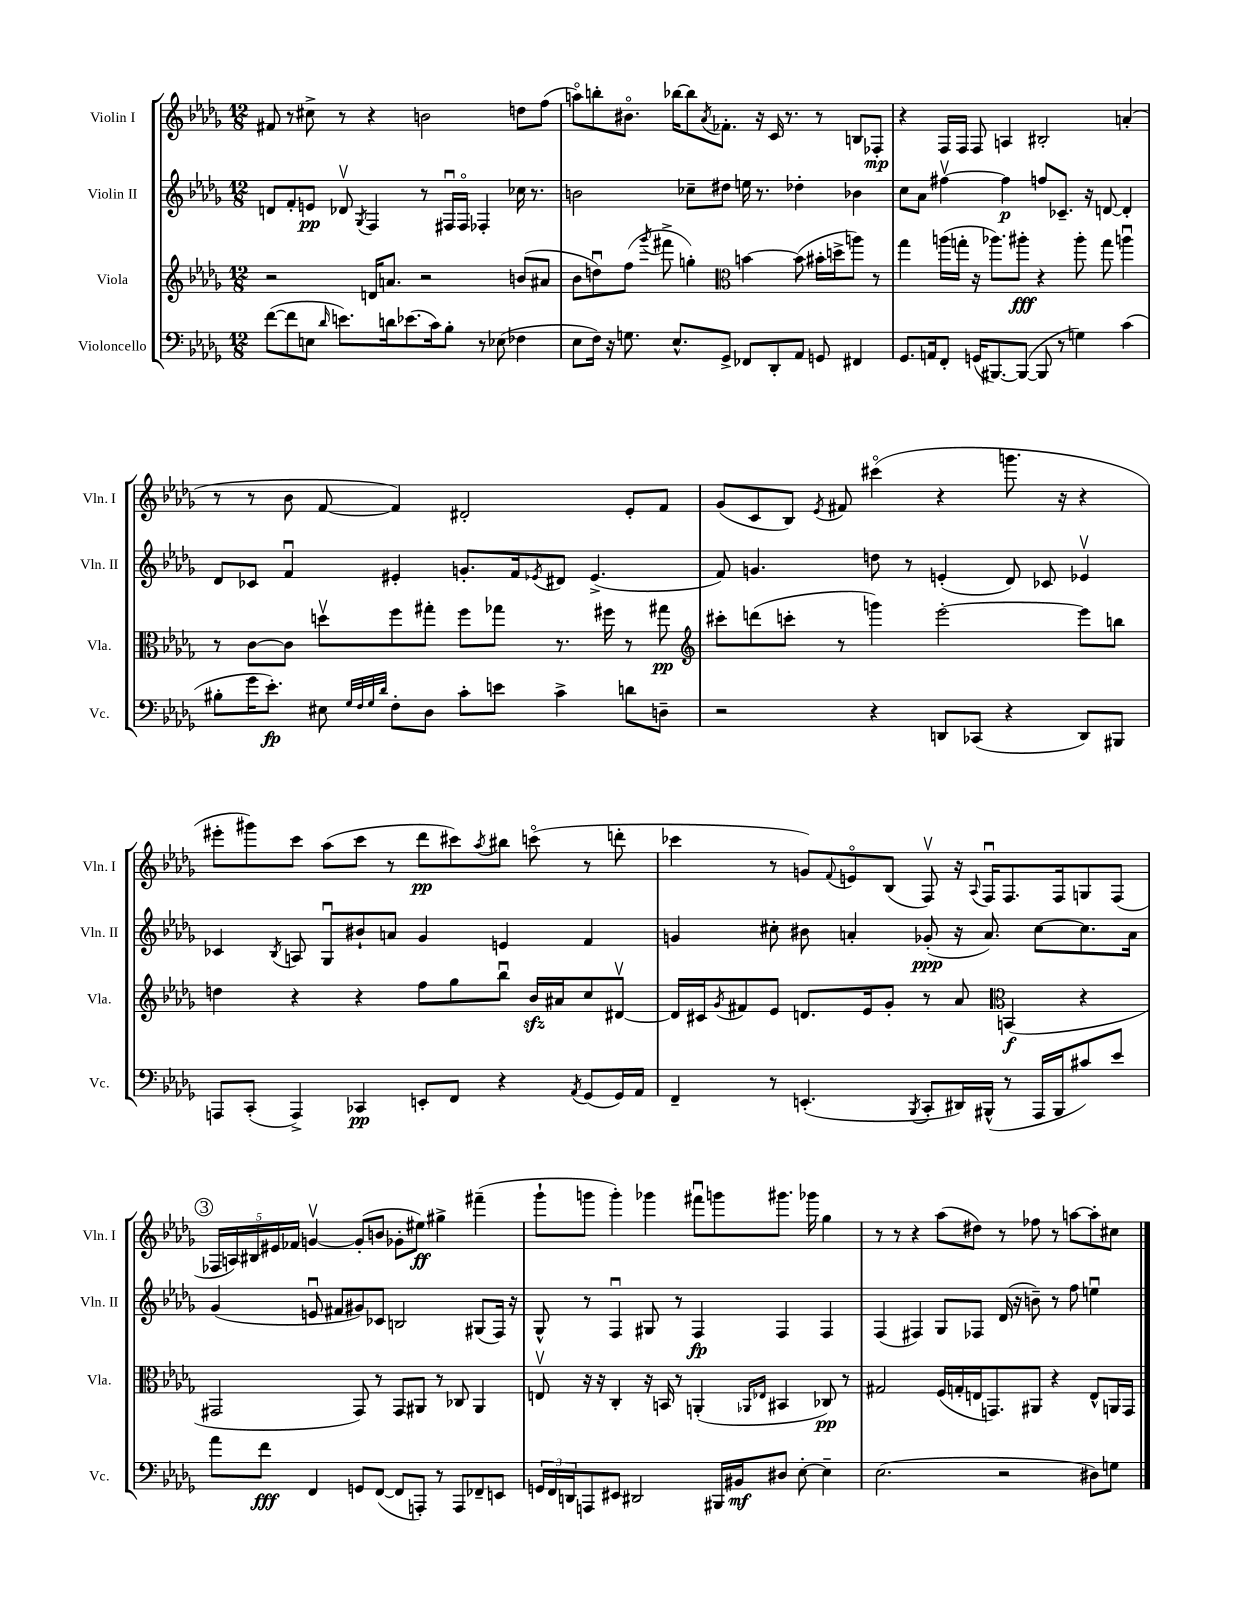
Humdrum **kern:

**kern	**dynam	**kern	**dynam	**kern	**dynam	**kern	**dynam
*part4	*part4	*part3	*part3	*part2	*part2	*part1	*part1
*staff4	*staff4	*staff3	*staff3	*staff2	*staff2	*staff1	*staff1
*I"Violoncello	*	*I"Viola	*	*I"Violin II	*	*I"Violin I	*
*I'Vc.	*	*I'Vla.	*	*I'Vln. II	*	*I'Vln. I	*
*clefF4	*	*clefG2	*	*clefG2	*	*clefG2	*
*k[b-e-a-d-g-]	*	*k[b-e-a-d-g-]	*	*k[b-e-a-d-g-]	*	*k[b-e-a-d-g-]	*
*M12/8	*	*M12/8	*	*M12/8	*	*M12/8	*
=16	=16	=16	=16	=16	=16	=16	=16
([8f\L	.	2r	.	8dn/L	.	8f#X/	.
8f\]	.	.	.	8f'/	.	8r	.
8En\J	.	.	.	8en/J	pp	8cc#X^\	.
16qqd-/	.	.	.	.	.	.	.
8.en\L)	.	.	.	8d-Xv/	.	8r	.
.	.	.	.	8qG-/	.	.	.
.	.	16dn/KL	.	4F/	.	4r	.
16dn\k	.	8.an/J	.	.	.	.	.
(8.e-X\	.	.	.	.	.	.	.
.	.	2r	.	8r	.	2bn\	.
16c\k)	.	.	.	.	.	.	.
8B-'\J	.	.	.	16F#Xu/LL	.	.	.
.	.	.	.	16F#/JJ	.	.	.
8r	.	.	.	4F-X'/	.	.	.
(8E-X\	.	.	.	.	.	.	.
4F-X\	.	(8bn/L	.	16cc-X\	.	8ddn\L	.
.	.	.	.	8.r	.	.	.
.	.	8a#X/J	.	.	.	(8ff\J	.
=17	=17	=17	=17	=17	=17	=17	=17
8E-\L	.	8b-\L	.	2bn\	.	8aan\L)	.
16F\Jk)	.	8ddnu\)	.	.	.	8bbn'\	.
16r	.	.	.	.	.	.	.
8.Gn\	.	(8ff\J	.	.	.	8.b#X\J	.
.	.	8qggg-/	.	.	.	.	.
.	.	8fff#X^\	.	.	.	.	.
8.E-^^/L	.	.	.	.	.	[16bb-X\KL	.
.	.	4ggn'\)	.	8cc-X~\L	.	8bb-\]	.
.	.	.	.	.	.	8qa-/	.
8GG-^/J	.	.	.	8dd#X\J	.	8.f-X'\J	.
*	*	*clefC3	*	*	*	*	*
8FF-X/L	.	[4bn\	.	16een\	.	.	.
.	.	.	.	8.r	.	16r	.
8DD-'/	.	.	.	.	.	16c/	.
.	.	.	.	.	.	8.r	.
8AA-/J	.	(8b\]	.	4dd-X'\	.	.	.
8GGn/	.	16b#X'\LL	.	.	.	8r	.
.	.	16ddn^\J	.	.	.	.	.
4FF#X/	.	8aan\J)	.	4b-X\	.	8Bn/L	.
.	.	8r	.	.	.	8F-X'/J	mp
=18	=18	=18	=18	=18	=18	=18	=18
8.GG-/L	.	4gg-\	.	8cc\L	.	4r	.
.	.	.	.	8a-\J	.	.	.
16AAn/k	.	.	.	.	.	.	.
8FF'/J	.	(16aan\LL	.	[4ff#Xv\	.	16F/LL	.
.	.	16ggn'\JJ	.	.	.	16F/JJ	.
(16GGn/KL	.	16r	.	.	.	8F/	.
[8.BBB#X/)	.	8.aa-X\L)	.	.	.	.	.
.	.	.	.	4ff#\]	p	4An/	.
(8BBB#/J_	.	8aa#X'\J	fff	.	.	.	.
8BBB#/]	.	4r	.	8ffn/L	.	2B#X'/	.
8r	.	.	.	8.c-X~/J	.	.	.
4Gn\)	.	8aa#'\	.	.	.	.	.
.	.	.	.	16r	.	.	.
.	.	8gg\	.	[8dn/	.	.	.
(4c\	.	4aanu\	.	4d'/]	.	(4an'/	.
!!LO:LB:g=z
=19	=19	=19	=19	=19	=19	=19	=19
8B#X'\L	.	8r	.	8d-/L	.	8r	.
16g-\K	.	[8c\L	.	8c-X/J	.	8r	.
8.e-'\J)	fp	.	.	.	.	.	.
.	.	8c\J]	.	4fu/	.	8b-\	.
8E#X\	.	8ddnv\L	.	.	.	[8f/	.
32qqG-/LLL	.	.	.	.	.	.	.
32qqF/	.	.	.	.	.	.	.
32qqG-/	.	.	.	.	.	.	.
32qqd-/JJJ	.	.	.	.	.	.	.
8F'\L	.	8ff\	.	4e#X'/	.	4f/])	.
8D-\J	.	8gg#X'\J	.	.	.	.	.
8c'\L	.	8ff\L	.	8.gn'/L	.	2d#X'/	.
8en\J	.	8gg-X\J	.	.	.	.	.
.	.	.	.	16f/k	.	.	.
.	.	.	.	8qe-X/	.	.	.
4c^\	.	8.r	.	8d#X/J	.	.	.
.	.	.	.	(4.e-^/	.	.	.
.	.	16ff#X\	.	.	.	.	.
8dn\L	.	8r	.	.	.	8e-'/L	.
8Dn~\J	.	8gg#X\	pp	.	.	8f/J	.
=20	=20	=20	=20	=20	=20	=20	=20
*	*	*clefG2	*	*	*	*	*
2r	.	8ccc#X'\L	.	8f/)	.	(8g-/L	.
.	.	(8dddn\	.	4.gn/	.	8c/	.
.	.	8cccn'\J	.	.	.	8B-/J)	.
.	.	.	.	.	.	8qe-/	.
.	.	8r	.	.	.	8f#X/	.
4r	.	4gggn\)	.	8ddn\	.	(4ccc#X\	.
.	.	.	.	8r	.	.	.
8DDn/L	.	[2eee-'\	.	(4en'/	.	4r	.
(8CC-X/J	.	.	.	.	.	.	.
4r	.	.	.	8d-/)	.	8.gggn\	.
.	.	.	.	8c-X/	.	.	.
.	.	.	.	.	.	16r	.
8DD/L)	.	8eee-\L]	.	4e-Xv/	.	4r	.
8BBB#X/J	.	8bbn\J	.	.	.	.	.
!!LO:LB:g=z
=21	=21	=21	=21	=21	=21	=21	=21
8AAAn/L	.	4ddn\	.	4c-X/	.	8eee#X'\L	.
(8CC'/J	.	.	.	.	.	8ggg#X\)	.
.	.	.	.	8qB-/	.	.	.
4AAA^/)	.	4r	.	8An/	.	8ccc\J	.
.	.	.	.	8G-u/L	.	(8aa-\L	.
4CC-X/	pp	4r	.	8b#X`/	.	8ccc\J	.
.	.	.	.	8an/J	.	8r	.
8EEn'/L	.	8ff\L	.	4g-/	.	8ddd-\L	pp
8FF/J	.	8gg-\	.	.	.	8ccc#X\)	.
.	.	.	.	.	.	8qaa-/	.
4r	.	8bb-u\J	.	4en/	.	8bb#X\J	.
.	.	16b-zz/LL	.	.	.	(8cccn\	.
.	.	16a#X/J	.	.	.	.	.
8qAA-/	.	.	.	.	.	.	.
(8GG-/L	.	8cc/	.	4f/	.	8r	.
16GG-/L)	.	[8d#Xv/J	.	.	.	8dddn'\	.
16AA-/JJ	.	.	.	.	.	.	.
=22	=22	=22	=22	=22	=22	=22	=22
4FF~/	.	16d#/LL]	.	4gn/	.	4ccc-X\	.
.	.	16c#X/J	.	.	.	.	.
.	.	8qg-/	.	.	.	.	.
.	.	8f#X/	.	.	.	.	.
8r	.	8e-/J	.	8cc#X'\	.	8r	.
(4.EEn'/	.	8.dn/L	.	8b#X\	.	8gn/L)	.
.	.	.	.	.	.	8qqf/	.
.	.	.	.	4an'/	.	8en/	.
.	.	16e-/k	.	.	.	.	.
.	.	8g-'/J	.	.	.	(8B-/J	.
8qBBB-/	.	.	.	.	.	.	.
8CC'/L	.	8r	.	(8g-X'/	ppp	8Fv/)	.
16DD#X/L)	.	8a-/	.	16r	.	16r	.
.	.	.	.	.	.	8qqA-/	.
(16BBB#X^^/JJ	.	.	.	8.a/)	.	16Fu/KL	.
*	*	*clefC3	*	*	*	*	*
8r	.	(4BBn/	f	.	.	8.F/	.
16AAA-/LL	.	.	.	[8cc#\L	.	.	.
16BBB#/J	.	.	.	.	.	16F/k	.
8c#X/)	.	4r	.	8.cc#\]	.	8Gn/	.
8e-/J	.	.	.	.	.	(8F/J	.
.	.	.	.	16a\Jk	.	.	.
!!LO:LB:g=z
!!LO:REH:place=s1:t=3
=23	=23	=23	=23	=23	=23	=23	=23
8a-\L	.	2GG#X/	.	(4g-/	.	20F-X/LL	.
.	.	.	.	.	.	20An/)	.
.	.	.	.	.	.	20B#X/	.
8f\J	fff	.	.	.	.	.	.
.	.	.	.	.	.	20e#X/	.
.	.	.	.	.	.	20f-X/JJ	.
4FF/	.	.	.	8enu/	.	[4gnv/	.
.	.	.	.	8f#X/L	.	.	.
8GGn/L	.	8GG#/)	.	8g#X/)	.	(8g'/L]	.
([8FF/J	.	8r	.	8c-X/J	.	8bn/J	.
8FF/L]	.	8GG#/L	.	2Bn/	.	8g-X'\L	.
8AAAn'/J)	.	8AA#X/J	.	.	.	8ee#X\J)	ff
8r	.	8r	.	.	.	4gg#X^\	.
8AAA/L	.	8C-X/	.	.	.	.	.
8FF-X~/	.	4AA#/	.	(8G#X/L	.	(4fff#X~\	.
8EEn/J	.	.	.	16F/Jk)	.	.	.
.	.	.	.	16r	.	.	.
=24	=24	=24	=24	=24	=24	=24	=24
24GGn/LL	.	8Env/	.	8G-^^/	.	8ggg-`\L	.
24FF/	.	.	.	.	.	.	.
24DDn/J	.	.	.	.	.	.	.
8AAAn/	.	16r	.	8r	.	8gggn\J	.
.	.	16r	.	.	.	.	.
8EE#X/J	.	4C'/	.	4Fu/	.	4ggg'\)	.
2DD#X/	.	.	.	.	.	.	.
.	.	16r	.	8G#X/	.	4ggg-X\	.
.	.	16BBn/	.	.	.	.	.
.	.	8r	.	8r	.	.	.
.	.	(4AAn'/	.	4F/	fp	8fff#Xu\L	.
16BBB#X/LL	.	.	.	.	.	8gggn\	.
16BB#X/J	mf	.	.	.	.	.	.
.	.	16qqAA-X/LL	.	.	.	.	.
.	.	16qqE-X/JJ	.	.	.	.	.
8D#X/J	.	4BB#X/	.	4F/	.	8.ggg#X\J	.
[8E-'\	.	.	.	.	.	.	.
.	.	.	.	.	.	16ggg-X\	.
4E-~\]	.	8C-X/)	pp	4F/	.	4gg-\	.
.	.	8r	.	.	.	.	.
=25	=25	=25	=25	=25	=25	=25	=25
(2.E-\	.	2G#X/	.	(4F/	.	8r	.
.	.	.	.	.	.	8r	.
.	.	.	.	4F#X/)	.	4r	.
.	.	(16F/LL	.	8G-/L	.	(8aa-\L	.
.	.	16Gn'/	.	.	.	.	.
.	.	16En/J	.	8F-X/J	.	8dd#X\J)	.
.	.	8.GGn/)	.	.	.	.	.
2r	.	.	.	(16d-/	.	8r	.
.	.	.	.	16r	.	.	.
.	.	8AA#X/J	.	8bn~\)	.	8ff-X\	.
.	.	4r	.	8r	.	8r	.
.	.	.	.	8ff\	.	[8aan\L	.
8D#X\L)	.	8E^^/L	.	4eenu\	.	8aa'\]	.
8Gn\J	.	16AAn/L	.	.	.	8cc#X\J	.
.	.	16GG/JJ	.	.	.	.	.
==	==	==	==	==	==	==	==
*-	*-	*-	*-	*-	*-	*-	*-
